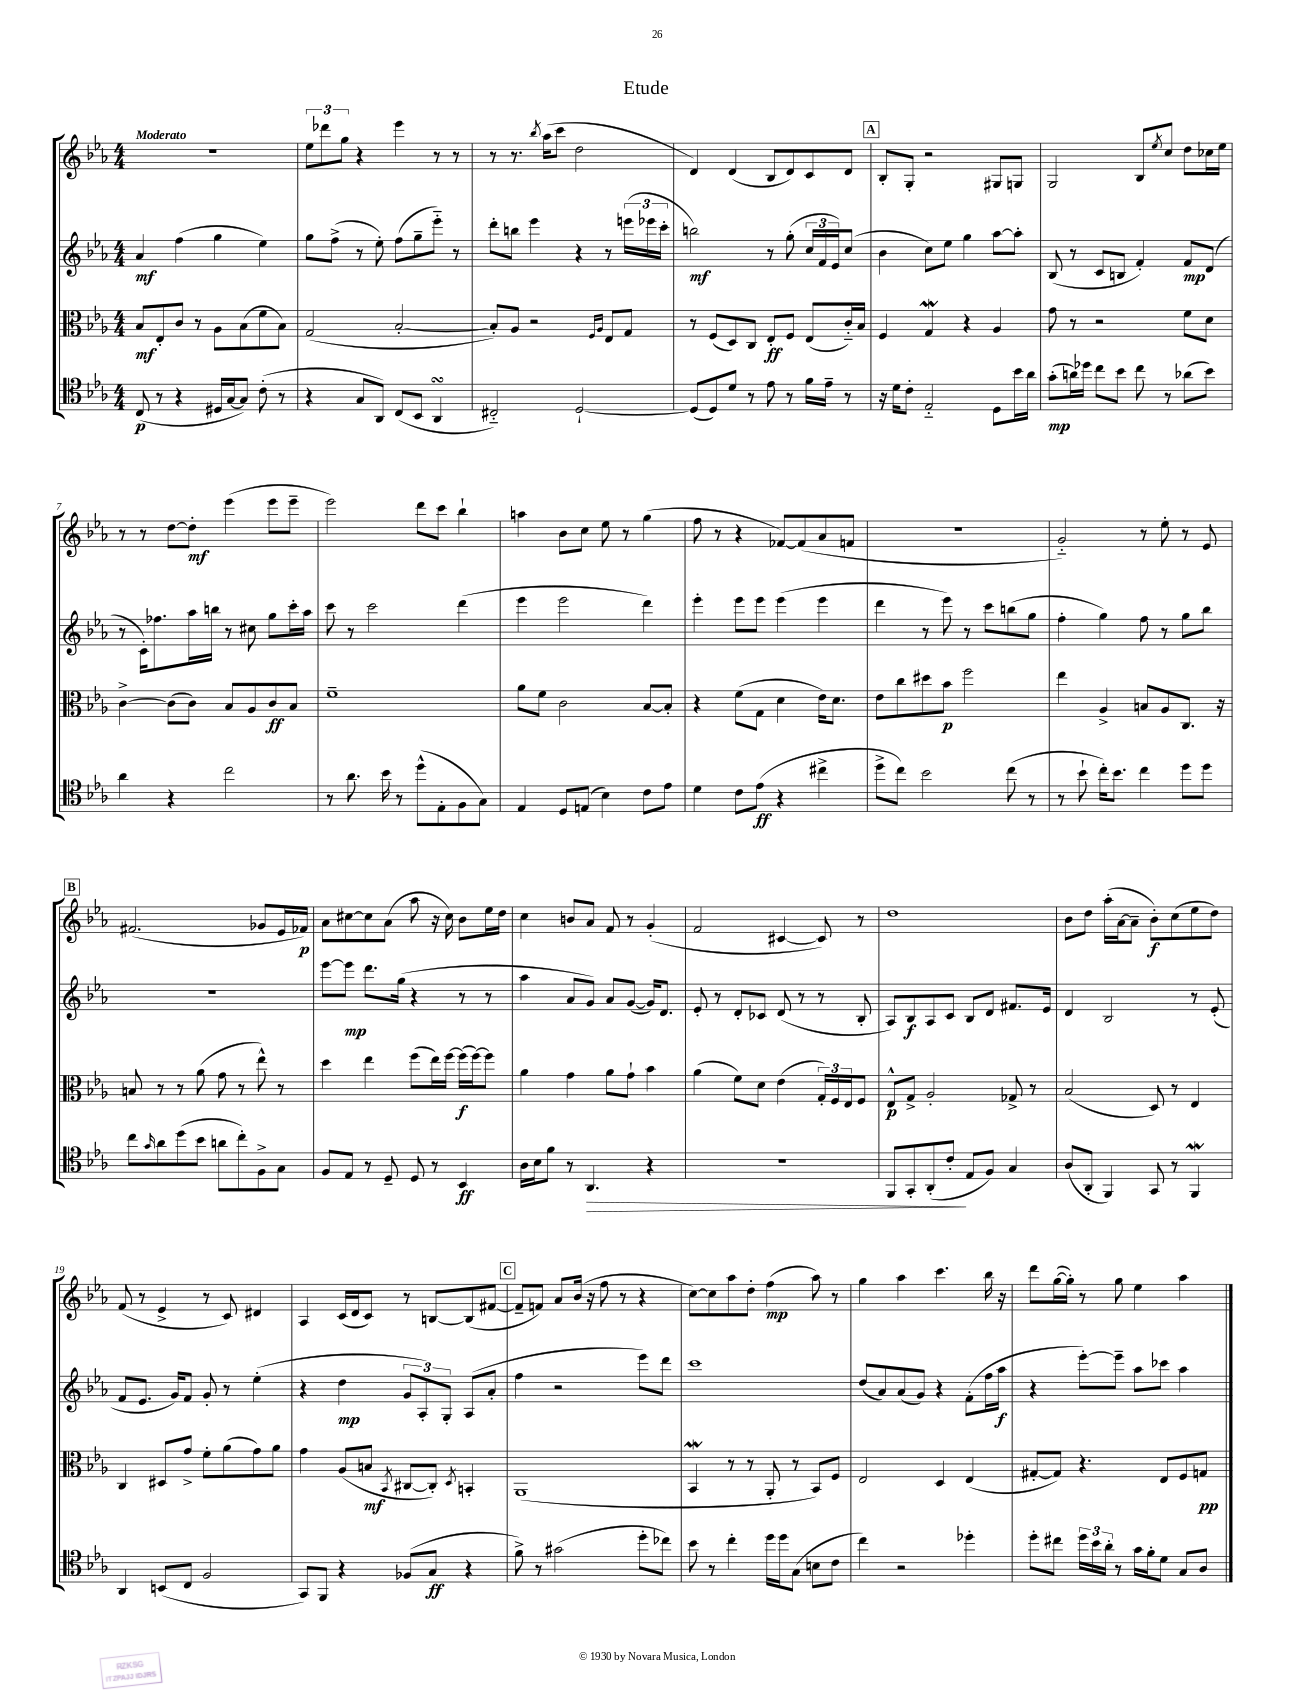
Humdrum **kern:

**kern	**dynam	**kern	**dynam	**kern	**dynam	**kern	**dynam
*part4	*part4	*part3	*part3	*part2	*part2	*part1	*part1
*staff4	*staff4	*staff3	*staff3	*staff2	*staff2	*staff1	*staff1
*clefC4	*	*clefC3	*	*clefG2	*	*clefG2	*
*k[b-e-a-]	*	*k[b-e-a-]	*	*k[b-e-a-]	*	*k[b-e-a-]	*
*M4/4	*	*M4/4	*	*M4/4	*	*M4/4	*
=1	=1	=1	=1	=1	=1	=1	=1
!	!	!	!	!	!	!LO:TX:a:B:t=Moderato	!
(8C/	p	8B-/L	mf	4a-/	mf	1r	.
8r	.	8E-'/	.	.	.	.	.
4r	.	8c/J	.	(4ff\	.	.	.
.	.	8r	.	.	.	.	.
16D#X/LL	.	8A-\L	.	4gg\	.	.	.
[16G/J	.	.	.	.	.	.	.
8G/J])	.	(8B-\	.	.	.	.	.
(8c'\	.	8f\	.	4ee-\)	.	.	.
8r	.	8B-\J)	.	.	.	.	.
=2	=2	=2	=2	=2	=2	=2	=2
4r	.	(2G/	.	8gg\L	.	12ee-\L	.
.	.	.	.	.	.	12ddd-X\	.
.	.	.	.	(8ff^\J	.	.	.
.	.	.	.	.	.	12gg\J	.
8G/L	.	.	.	8r	.	4r	.
8AA-/J)	.	.	.	8ee-'\)	.	.	.
(8C/L	.	[2B-'/	.	(8ff\L	.	4eee-\	.
8BB-/J	.	.	.	8gg~\	.	.	.
4AA-sSSs/	.	.	.	8eee-\J)	.	8r	.
.	.	.	.	8r	.	8r	.
=3	=3	=3	=3	=3	=3	=3	=3
2C#X/)	.	8B-'/L])	.	8ddd'\L	.	8r	.
.	.	8A-/J	.	8bbn\J	.	8.r	.
.	.	2r	.	4eee-\	.	.	.
.	.	.	.	.	.	8qbb-/	.
.	.	.	.	.	.	(16aa-\KL	.
.	.	.	.	.	.	8ccc\J	.
[2D`/	.	.	.	4r	.	2dd\	.
.	.	16qqF/LL	.	.	.	.	.
.	.	16qqA-/JJ	.	.	.	.	.
.	.	8E-/L	.	8r	.	.	.
.	.	8G/J	.	(24eeen\LL	.	.	.
.	.	.	.	24eee-X\	.	.	.
.	.	.	.	24ccc'\JJ	.	.	.
=4	=4	=4	=4	=4	=4	=4	=4
(8D/L]	.	8r	.	2bbn\)	mf	4d/)	.
8D/)	.	(8F/L	.	.	.	.	.
8d/J	.	8D/)	.	.	.	(4d/	.
8r	.	8C/J	.	.	.	.	.
8e-\	.	8E-'/L	ff	8r	.	8B-/L	.
8r	.	8F/J	.	(8gg'\	.	8d/)	.
16f\LL	.	(8E-/L	.	24cc/LL	.	8c/	.
.	.	.	.	24f/	.	.	.
16e-~\JJ	.	.	.	.	.	.	.
.	.	.	.	24e-/J)	.	.	.
8r	.	16c/L)	.	(8cc/J	.	8d/J	.
.	.	16B-/JJ	.	.	.	.	.
!!LO:REH:place=s1:t=A
=5	=5	=5	=5	=5	=5	=5	=5
16r	.	4F/	.	4b-\	.	8B-'/L	.
16d\KL	.	.	.	.	.	.	.
8c'\J	.	.	.	.	.	8G'/J	.
2E-/	.	4GW/	.	8cc\L)	.	2r	.
.	.	.	.	8ee-\J	.	.	.
.	.	4r	.	4gg\	.	.	.
8D\L	.	4A-/	.	[8aa-\L	.	8G#X/L	.
16b-\L	.	.	.	8aa-'\J]	.	8Gn/J	.
16a-\JJ	.	.	.	.	.	.	.
=6	=6	=6	=6	=6	=6	=6	=6
(8g'\L	mp	8g\	.	(8B-/	.	2G/	.
16an\L)	.	8r	.	8r	.	.	.
16dd-X\JJ	.	.	.	.	.	.	.
8cc\L	.	2r	.	8c/L	.	.	.
8b-\J	.	.	.	8Bn/J	.	.	.
8cc\	.	.	.	4f'/)	.	8B-/L	.
.	.	.	.	.	.	8qee-/	.
8r	.	.	.	.	.	8cc/J	.
(8a-X\L	.	8f\L	.	8f/L	mp	8dd\L	.
8b-\J)	.	8d\J	.	(8d/J	.	16cc-X\L	.
.	.	.	.	.	.	16ee-\JJ	.
!!LO:LB:g=z
=7	=7	=7	=7	=7	=7	=7	=7
4a-\	.	[4c^\	.	8r	.	8r	.
.	.	.	.	16c'\KL)	.	8r	.
.	.	.	.	8.ff-X\	.	.	.
4r	.	(8c\L]	.	.	.	[8dd\L	.
.	.	8c\J)	.	16aa-\L	.	8dd'\J]	mf
.	.	.	.	16bbn\JJ	.	.	.
2cc\	.	8B-/L	.	8r	.	(4eee-\	.
.	.	8A-/	.	8cc#X\	.	.	.
.	.	8c/	ff	8gg\L	.	8eee-\L	.
.	.	8B-/J	.	16ccc'\L	.	8eee-~\J	.
.	.	.	.	16aa-\JJ	.	.	.
=8	=8	=8	=8	=8	=8	=8	=8
8r	.	1f~	.	8ccc\	.	2eee-\)	.
8.a-\	.	.	.	8r	.	.	.
.	.	.	.	2ccc\	.	.	.
16b-\	.	.	.	.	.	.	.
8r	.	.	.	.	.	.	.
(8dd^^\L	.	.	.	.	.	8ddd\L	.
8E-'\	.	.	.	.	.	8ccc\J	.
8F\	.	.	.	(4ddd\	.	4bb-`\	.
8G\J)	.	.	.	.	.	.	.
=9	=9	=9	=9	=9	=9	=9	=9
4E-/	.	8a-\L	.	4eee-\	.	4aan\	.
.	.	8f\J	.	.	.	.	.
8D/L	.	2c\	.	2eee-\	.	8b-\L	.
(8En/J	.	.	.	.	.	8cc\J	.
4B-\)	.	.	.	.	.	8ee-\	.
.	.	.	.	.	.	8r	.
8c\L	.	[8B-/L	.	4ddd\)	.	(4gg\	.
8e-\J	.	8B-'/J]	.	.	.	.	.
=10	=10	=10	=10	=10	=10	=10	=10
4d\	.	4r	.	4eee-'\	.	8ff\	.
.	.	.	.	.	.	8r	.
8c\L	.	(8f\L	.	8eee-\L	.	4r	.
(8e-\J	ff	8G\J	.	8eee-\J	.	.	.
4r	.	4d\	.	(4eee-\	.	[8f-X/L)	.
.	.	.	.	.	.	(8f-/]	.
4cc#X^\	.	16e-\KL)	.	4eee-\	.	8a-/	.
.	.	8.d\J	.	.	.	.	.
.	.	.	.	.	.	8fn/J	.
=11	=11	=11	=11	=11	=11	=11	=11
8dd^\L	.	8e-\L	.	4ddd\	.	1r	.
8cc\J)	.	8cc\	.	.	.	.	.
2b-\	.	8dd#X\	.	8r	.	.	.
.	.	8b-\J	p	8eee-\)	.	.	.
.	.	2ff\	.	8r	.	.	.
.	.	.	.	8ccc\L	.	.	.
(8cc\	.	.	.	(8bbn\	.	.	.
8r	.	.	.	8gg\J	.	.	.
=12	=12	=12	=12	=12	=12	=12	=12
8r	.	4ee-\	.	4ff'\	.	2g/)	.
8b-`\	.	.	.	.	.	.	.
16cc'\KL)	.	4A-^/	.	4gg\)	.	.	.
8.b-\J	.	.	.	.	.	.	.
4cc\	.	8Bn/L	.	8ff\	.	8r	.
.	.	8A-/	.	8r	.	8ee-'\	.
8dd\L	.	8.C/J	.	8gg\L	.	8r	.
8dd\J	.	.	.	8bb-\J	.	8e-/	.
.	.	16r	.	.	.	.	.
!!LO:LB:g=z
!!LO:REH:place=s1:t=B
=13	=13	=13	=13	=13	=13	=13	=13
8cc\L	.	8Bn/	.	1r	.	(2.f#X/	.
16qqg/	.	.	.	.	.	.	.
8a-\	.	8r	.	.	.	.	.
(8dd\	.	8r	.	.	.	.	.
8b-\J	.	(8a-\	.	.	.	.	.
8an\L	.	8g\	.	.	.	.	.
8cc'\)	.	8r	.	.	.	.	.
8F^\	.	8ee-^^\)	.	.	.	8g-X/L	.
8G\J	.	8r	.	.	.	16e-/L	.
.	.	.	.	.	.	16f-X/JJ)	p
=14	=14	=14	=14	=14	=14	=14	=14
8F/L	.	4dd\	.	[8eee-\L	.	8a-\L	.
8E-/J	.	.	.	8eee-\J]	mp	[8cc#X\	.
8r	.	4ee-\	.	8.ddd\L	.	8cc#\]	.
8D~/	.	.	.	.	.	(8a-\J	.
.	.	.	.	(16gg\Jk	.	.	.
8D/	.	(8ff\L	.	4r	.	8aa-\	.
8r	.	16ee-\L)	.	.	.	16r	.
.	.	[16ff\JJ	.	.	.	16cc#\)	.
4BB-/	ff	(16ff\LL]	f	8r	.	8b-\L	.
.	.	[16ff\J)	.	.	.	.	.
.	.	8ff\J]	.	8r	.	16ee-\L	.
.	.	.	.	.	.	16dd\JJ	.
=15	=15	=15	=15	=15	=15	=15	=15
16A-\LL	.	4a-\	.	4aa-\	.	4cc\	.
16B-\J	.	.	.	.	.	.	.
8f\J	.	.	.	.	.	.	.
8r	.	4g\	.	8a-/L	.	8bn/L	.
!	!LO:HP:b	!	!	!	!	!	!
4.AA-/	>	.	.	8g/J)	.	8a-/J	.
.	.	8a-\L	.	8a-/L	.	8f/	.
.	.	8g`\J	.	([8g/J	.	8r	.
4r	.	4b-\	.	16g/KL])	.	(4g'/	.
.	.	.	.	8.d/J	.	.	.
=16	=16	=16	=16	=16	=16	=16	=16
1r	.	(4a-\	.	8e-'/	.	2f/	.
.	.	.	.	8r	.	.	.
.	.	8f\L)	.	8d'/L	.	.	.
.	.	8d\J	.	8c-X/J	.	.	.
.	.	(4e-\	.	(8d/	.	[4c#X/	.
.	.	.	.	8r	.	.	.
.	.	24G'/LL)	.	8r	.	8c#/])	.
.	.	24F/	.	.	.	.	.
.	.	24E-/J	.	.	.	.	.
.	.	8F/J	.	8B-'/	.	8r	.
=17	=17	=17	=17	=17	=17	=17	=17
8FF/L	.	8E-^^/L	p	8A-/L)	.	1dd	.
8GG'/	.	8G^/J	.	8B-/	f	.	.
(8AA-'/	.	2A-'/	.	8A-/	.	.	.
8c'/J	.	.	.	8c/J	.	.	.
8E-/L	]	.	.	8B-/L	.	.	.
8F/J)	.	.	.	8d/J	.	.	.
4G/	.	8G-X^/	.	8.f#X/L	.	.	.
.	.	8r	.	.	.	.	.
.	.	.	.	16e-/Jk	.	.	.
=18	=18	=18	=18	=18	=18	=18	=18
(8A-/L	.	(2B-/	.	4d/	.	8b-\L	.
8AA-'/J	.	.	.	.	.	8dd\J	.
4FF/)	.	.	.	2B-/	.	(16aa-'\LL	.
.	.	.	.	.	.	[16a-\J	.
.	.	.	.	.	.	8a-~\J]	.
8GG/	.	8D/)	.	.	.	8b-'\L)	f
8r	.	8r	.	.	.	(8cc\	.
4FFW/	.	4E-/	.	8r	.	8ee-\	.
.	.	.	.	(8e-'/	.	8dd\J)	.
!!LO:LB:g=z
=19	=19	=19	=19	=19	=19	=19	=19
4AA-/	.	4C/	.	8f/L	.	(8f/	.
.	.	.	.	8.e-/J	.	8r	.
(8BBn/L	.	8D#X/L	.	.	.	4e-^/	.
.	.	.	.	16g/KL)	.	.	.
8C/J	.	8g^/J	.	8f/J	.	.	.
2F/	.	8f'\L	.	8g'/	.	8r	.
.	.	(8a-\	.	8r	.	8c/)	.
.	.	8g\)	.	(4ee-'\	.	4d#X/	.
.	.	8a-\J	.	.	.	.	.
=20	=20	=20	=20	=20	=20	=20	=20
8GG/L)	.	4g\	.	4r	.	4A-/	.
8FF/J	.	.	.	.	.	.	.
4r	.	(8A-/L	.	4dd\	mp	(16c/LL	.
.	.	.	.	.	.	16d/J	.
.	.	8Bn/J	mf	.	.	8c/J)	.
.	.	8qBB-/	.	.	.	.	.
(8F-X/L	.	[8C#X/L	.	12g/L	.	8r	.
.	.	.	.	12A-'/)	.	.	.
8G/J	ff	8C#'/J])	.	.	.	[8Bn/L	.
.	.	.	.	12G'/J	.	.	.
.	.	8qD/	.	.	.	.	.
4r	.	4BBn'/	.	(8A-/L	.	(8B/]	.
.	.	.	.	8a-'/J	.	[8f#X/J	.
!!LO:REH:place=s1:t=C
=21	=21	=21	=21	=21	=21	=21	=21
8f^\)	.	(1AA-	.	4ff\	.	8f#~/L]	.
8r	.	.	.	.	.	8fn/J)	.
(2g#X\	.	.	.	2r	.	8a-/L	.
.	.	.	.	.	.	(16b-/Jk	.
.	.	.	.	.	.	16r	.
.	.	.	.	.	.	8ff\	.
.	.	.	.	.	.	8r	.
8dd'\L	.	.	.	8eee-\L)	.	4r	.
8cc-X\J)	.	.	.	8ddd\J	.	.	.
=22	=22	=22	=22	=22	=22	=22	=22
8b-\	.	4BB-W/	.	1ccc	.	[8cc\L)	.
8r	.	.	.	.	.	8cc\]	.
4cc'\	.	8r	.	.	.	8aa-\	.
.	.	8r	.	.	.	8dd'\J	.
16dd\LL	.	8AA-'/	.	.	.	(4ff\	mp
16dd\J	.	.	.	.	.	.	.
(8G\J	.	8r	.	.	.	.	.
8Bn\L	.	8BB-/L)	.	.	.	8aa-\)	.
8c\J	.	8F/J	.	.	.	8r	.
=23	=23	=23	=23	=23	=23	=23	=23
4cc\)	.	2E-/	.	(8dd/L	.	4gg\	.
.	.	.	.	8a-/)	.	.	.
2r	.	.	.	(8a-/	.	4aa-\	.
.	.	.	.	8g/J)	.	.	.
.	.	4D/	.	4r	.	4.ccc\	.
4dd-X'\	.	(4E-/	.	(8f'\L	.	.	.
.	.	.	.	16ff\L	.	16bb-\	.
.	.	.	.	16aa-\JJ	f	16r	.
=24	=24	=24	=24	=24	=24	=24	=24
8dd'\L	.	[8G#X'/L	.	4r	.	8ddd\L	.
8cc#X\J	.	8G#/J])	.	.	.	([16gg\L	.
.	.	.	.	.	.	16gg'\JJ])	.
24dd\LL	.	4.r	.	[8eee-'\L)	.	8r	.
24b-\	.	.	.	.	.	.	.
24a-'\JJ	.	.	.	.	.	.	.
8r	.	.	.	8eee-~\J]	.	8gg\	.
16g\LL	.	.	.	8aa-\L	.	4ee-\	.
16f'\J	.	.	.	.	.	.	.
8d\J	.	8E-/L	.	8ccc-X\J	.	.	.
8G/L	.	8F/	.	4aa-\	.	4aa-\	.
8A-/J	.	8Gn/J	pp	.	.	.	.
==	==	==	==	==	==	==	==
*-	*-	*-	*-	*-	*-	*-	*-
